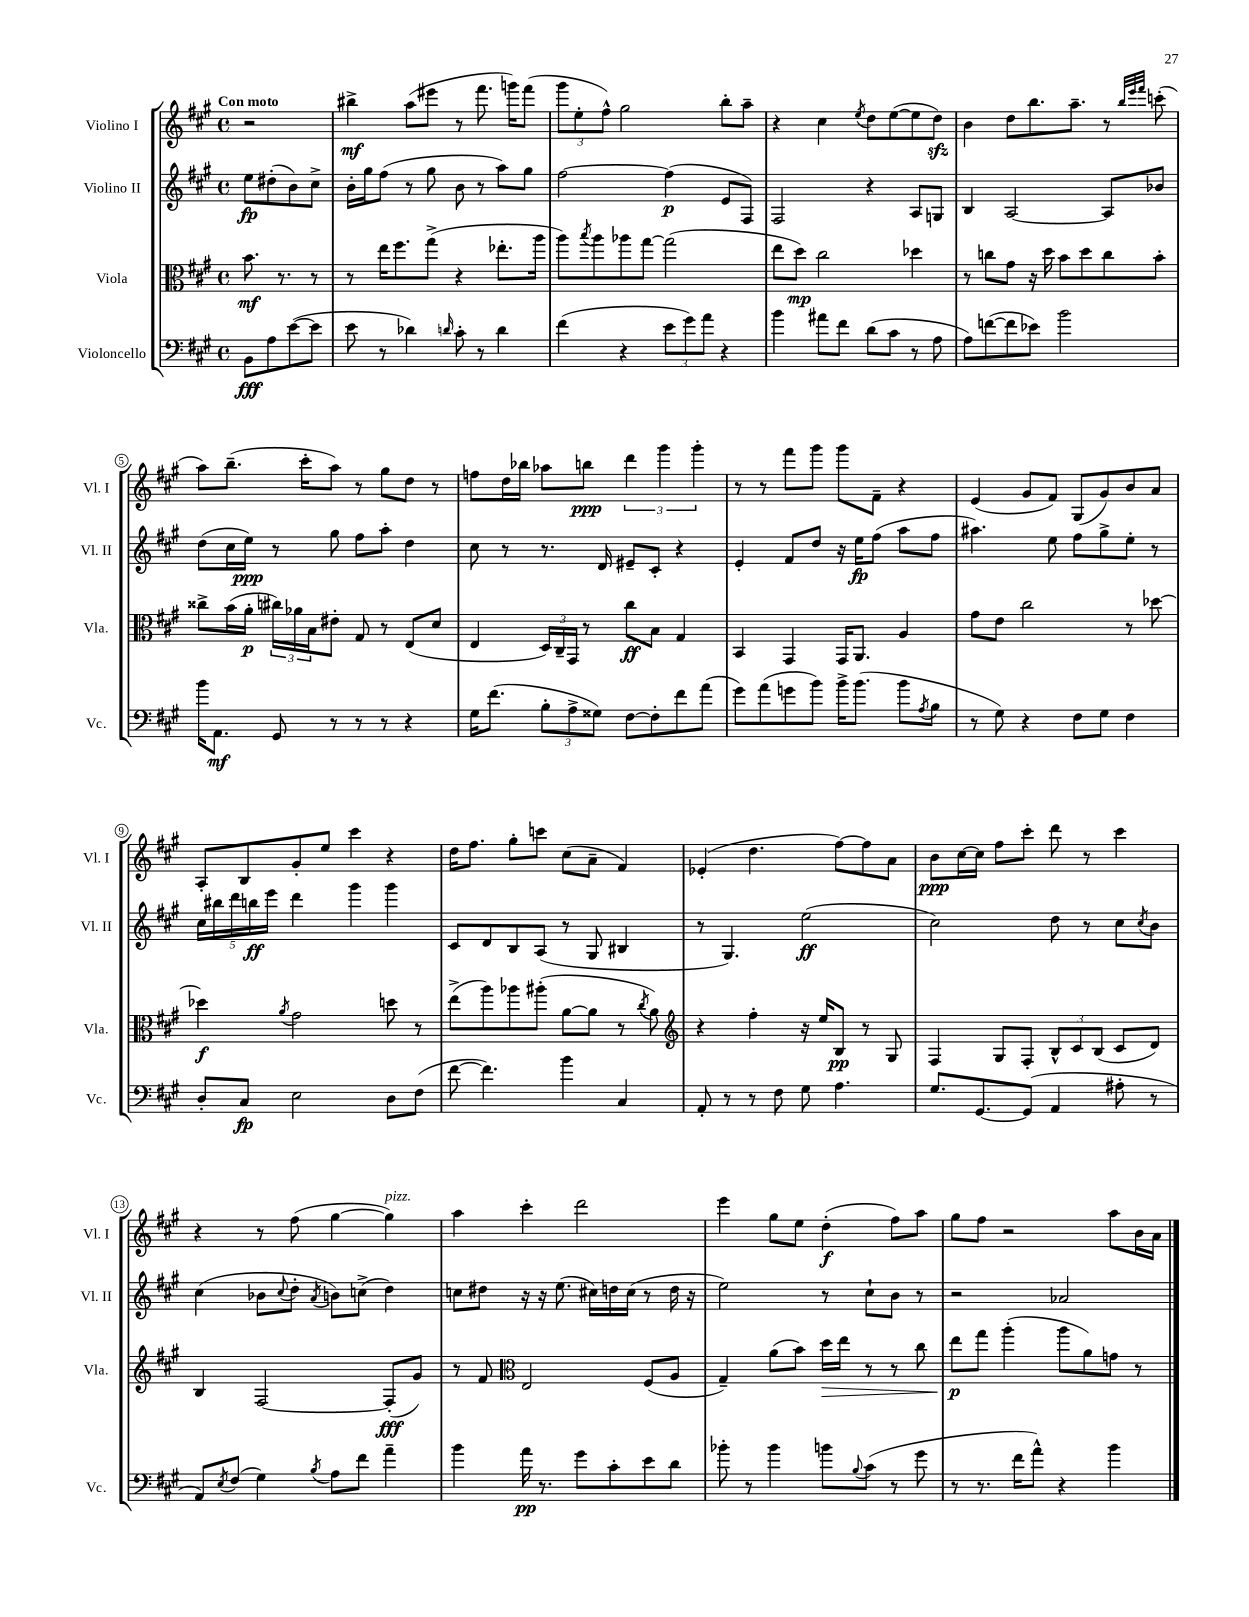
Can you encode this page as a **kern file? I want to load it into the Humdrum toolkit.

**kern	**dynam	**kern	**dynam	**kern	**dynam	**kern	**dynam
*part4	*part4	*part3	*part3	*part2	*part2	*part1	*part1
*staff4	*staff4	*staff3	*staff3	*staff2	*staff2	*staff1	*staff1
*I"Violoncello	*	*I"Viola	*	*I"Violino II	*	*I"Violino I	*
*I'Vc.	*	*I'Vla.	*	*I'Vl. II	*	*I'Vl. I	*
*clefF4	*	*clefC3	*	*clefG2	*	*clefG2	*
*k[f#c#g#]	*	*k[f#c#g#]	*	*k[f#c#g#]	*	*k[f#c#g#]	*
*M4/4	*	*M4/4	*	*M4/4	*	*M4/4	*
*met(c)	*	*met(c)	*	*met(c)	*	*met(c)	*
=	=	=	=	=	=	=	=
!	!	!	!	!	!	!LO:TX:a:B:t=Con moto	!
8BB\L	fff	8.b\	mf	8ee\L	fp	2r	.
8A\	.	.	.	(8dd#X'\	.	.	.
.	.	8.r	.	.	.	.	.
([8e\	.	.	.	8b\)	.	.	.
8e\J]	.	8r	.	8cc#^\J	.	.	.
=1	=1	=1	=1	=1	=1	=1	=1
8e\	.	8r	.	16b'\LL	.	4bb#X^\	mf
.	.	.	.	16gg#\J	.	.	.
8r	.	16ee\KL	.	(8ff#\J	.	.	.
.	.	8.ff#\	.	.	.	.	.
4d-X\)	.	.	.	8r	.	(8aa\L	.
.	.	(8gg#^\J	.	8gg#\	.	8eee#X\J	.
16qqdn/	.	.	.	.	.	.	.
8c#'\	.	4r	.	8b\	.	8r	.
8r	.	.	.	8r	.	8.fff#\	.
4d\	.	8.ee-X'\L	.	8aa\L)	.	.	.
.	.	.	.	.	.	16gggn\KL)	.
.	.	.	.	8gg#\J	.	(8fff#\J	.
.	.	16aa\Jk	.	.	.	.	.
=2	=2	=2	=2	=2	=2	=2	=2
(4f#\	.	8aa\L)	.	[2ff#\	.	12ggg#\L	.
.	.	.	.	.	.	12ee'\	.
.	.	8qbb/	.	.	.	.	.
.	.	8aa\	.	.	.	.	.
.	.	.	.	.	.	12ff#^^\J)	.
4r	.	8aa-X\	.	.	.	2gg#\	.
.	.	[8gg#\J	.	.	.	.	.
12e\L	.	(2gg#\]	.	(4ff#\]	p	.	.
12g#\)	.	.	.	.	.	.	.
12a\J	.	.	.	.	.	.	.
4r	.	.	.	8e/L	.	8bb'\L	.
.	.	.	.	8F#/J)	.	8aa~\J	.
=3	=3	=3	=3	=3	=3	=3	=3
4b\	.	8ee\L	.	2F#/	.	4r	.
.	.	8dd\J)	mp	.	.	.	.
8a#X\L	.	2cc#\	.	.	.	4cc#\	.
8f#\J	.	.	.	.	.	.	.
.	.	.	.	.	.	8qee/	.
(8d\L	.	.	.	4r	.	8dd\L	.
8c#\J	.	.	.	.	.	([8ee\	.
8r	.	4dd-X\	.	8A/L	.	8ee\]	.
8A\	.	.	.	8Gn/J	.	8ddzz\J)	.
=4	=4	=4	=4	=4	=4	=4	=4
8A\L)	.	8r	.	4B/	.	4b\	.
([8fn\	.	8ccn\L	.	.	.	.	.
8f\]	.	8g#\J	.	[2A/	.	8dd\L	.
8e-X\J)	.	16r	.	.	.	8.bb\	.
.	.	16dd\	.	.	.	.	.
2b\	.	8b\L	.	.	.	.	.
.	.	.	.	.	.	8.aa~\J	.
.	.	8dd\	.	.	.	.	.
.	.	8cc\	.	8A/L]	.	8r	.
.	.	.	.	.	.	32qqbb/LLL	.
.	.	.	.	.	.	32qqeee/	.
.	.	.	.	.	.	32qqfff#/JJJ	.
.	.	8b'\J	.	8b-X/J	.	(8cccn'\	.
!!LO:LB:g=z
=5	=5	=5	=5	=5	=5	=5	=5
16b\KL	.	8cc##X^\L	.	(8dd\L	.	8aa\L)	.
8.AA\J	mf	.	.	.	.	.	.
.	.	(16b\L	.	16cc#\L	.	(8.bb~\J	.
.	.	16a'\JJ	p	16ee\JJ)	ppp	.	.
8GG#/	.	24cc#X\LL)	.	8r	.	.	.
.	.	24a-X\	.	.	.	.	.
.	.	.	.	.	.	16ccc#'\KL	.
.	.	24B\J	.	.	.	.	.
8r	.	8e#X'\J	.	8gg#\	.	8aa\J)	.
8r	.	8G#/	.	8ff#\L	.	8r	.
8r	.	8r	.	8aa'\J	.	8gg#\L	.
4r	.	(8E/L	.	4dd\	.	8dd\J	.
.	.	8d/J	.	.	.	8r	.
=6	=6	=6	=6	=6	=6	=6	=6
16G#\KL	.	4E/	.	8cc#\	.	8ffn\L	.
(8.f#\J	.	.	.	.	.	.	.
.	.	.	.	8r	.	16dd\L	.
.	.	.	.	.	.	16bb-X\JJ	.
12B'\L	.	24D/LL)	.	8.r	.	8aa-X\L	.
.	.	24C#~/	.	.	.	.	.
12A^\	.	24GG#/JJ	.	.	.	.	.
.	.	8r	.	.	.	8bbn\J	ppp
12G##X\J)	.	.	.	.	.	.	.
.	.	.	.	16d/	.	.	.
[8F#\L	.	8cc#\L	ff	8e#X~/L	.	6ddd\	.
8F#'\]	.	8B\J	.	8c#'/J	.	.	.
.	.	.	.	.	.	6ggg#\	.
8f#\	.	4G#/	.	4r	.	.	.
.	.	.	.	.	.	6ggg#'\	.
(8a\J	.	.	.	.	.	.	.
=7	=7	=7	=7	=7	=7	=7	=7
8g#\L)	.	4BB/	.	4e'/	.	8r	.
(8a\	.	.	.	.	.	8r	.
8gn\	.	4GG#/	.	8f#/L	.	8fff#\L	.
8b\J)	.	.	.	8dd/J	.	8ggg#\J	.
16b^\KL	.	16GG#/KL	.	16r	.	8ggg#\L	.
(8.b\J	.	8.AA/J	.	16ee\KL	fp	.	.
.	.	.	.	(8ff#\J	.	8f#~\J	.
8b\L	.	4A/	.	8aa\L	.	4r	.
8qA/	.	.	.	.	.	.	.
8B\J	.	.	.	8ff#\J	.	.	.
=8	=8	=8	=8	=8	=8	=8	=8
8r	.	8g#\L	.	4.aa#X\)	.	(4e/	.
8G#\)	.	8e\J	.	.	.	.	.
4r	.	2cc#\	.	.	.	8g#/L	.
.	.	.	.	8ee\	.	8f#/J)	.
8F#\L	.	.	.	8ff#\L	.	(8G#/L	.
8G#\J	.	.	.	8gg#^\	.	8g#/)	.
4F#\	.	8r	.	8ee'\J	.	8b/	.
.	.	[8dd-X\	.	8r	.	8a/J	.
!!LO:LB:g=z
=9	=9	=9	=9	=9	=9	=9	=9
8D'/L	.	4dd-X\]	f	20cc#\LL	.	8A'/L	.
.	.	.	.	20bb#X\	.	.	.
.	.	.	.	20ddd\	.	.	.
8C#/J	fp	.	.	.	.	8B/	.
.	.	.	.	20bbn\	ff	.	.
.	.	.	.	20eee\JJ	.	.	.
.	.	8qa/	.	.	.	.	.
2E\	.	2g#\	.	4ddd\	.	8g#'/	.
.	.	.	.	.	.	8ee/J	.
.	.	.	.	4ggg#\	.	4ccc#\	.
8D\L	.	8ddn\	.	4ggg#\	.	4r	.
(8F#\J	.	8r	.	.	.	.	.
=10	=10	=10	=10	=10	=10	=10	=10
[8f#\	.	(8ee^\L	.	8c#/L	.	16dd\KL	.
.	.	.	.	.	.	8.ff#\J	.
4.f#\])	.	8aa\)	.	8d/	.	.	.
.	.	8aa-X\	.	8B/	.	8gg#'\L	.
.	.	(8aa#X'\J	.	(8A/J	.	8cccn\J	.
4b\	.	[8a\L	.	8r	.	(8cc#\L	.
.	.	8a\J]	.	8G#/	.	8a~\J	.
4C#/	.	8r	.	4B#X/	.	4f#/)	.
.	.	8qcc#/	.	.	.	.	.
.	.	8a\)	.	.	.	.	.
=11	=11	=11	=11	=11	=11	=11	=11
*	*	*clefG2	*	*	*	*	*
8AA'/	.	4r	.	8r	.	(4e-X'/	.
8r	.	.	.	4.G#/)	.	.	.
8r	.	4ff#'\	.	.	.	4.dd\	.
8F#\	.	.	.	.	.	.	.
8G#\	.	16r	.	(2ee\	ff	.	.
.	.	16ee/KL	.	.	.	.	.
4.A\	.	8B/J	pp	.	.	[8ff#\L)	.
.	.	8r	.	.	.	8ff#\]	.
.	.	8G#/	.	.	.	8a\J	.
=12	=12	=12	=12	=12	=12	=12	=12
8.G#/L	.	4F#/	.	2cc#\)	.	8b\L	ppp
.	.	.	.	.	.	[16cc#\L	.
[8.GG#/	.	.	.	.	.	16cc#\JJ]	.
.	.	8G#/L	.	.	.	8ff#\L	.
(8GG#/J]	.	8F#'/J	.	.	.	8ccc#'\J	.
4AA/	.	12B^^/L	.	8dd\	.	8ddd\	.
.	.	12c#/	.	.	.	.	.
.	.	.	.	8r	.	8r	.
.	.	(12B/J	.	.	.	.	.
8A#X'\	.	8c#/L	.	8cc#\L	.	4ccc#\	.
.	.	.	.	8qcc#/	.	.	.
8r	.	8d/J)	.	8b\J	.	.	.
!!LO:LB:g=z
=13	=13	=13	=13	=13	=13	=13	=13
8AA/L)	.	4B/	.	(4cc#\	.	4r	.
8qE/	.	.	.	.	.	.	.
(8F#/J	.	.	.	.	.	.	.
4G#\)	.	[2F#/	.	8b-X\L	.	8r	.
.	.	.	.	8qqcc#/	.	.	.
.	.	.	.	8dd'\J	.	(8ff#\	.
8qB/	.	.	.	8qa/	.	.	.
8A\L	.	.	.	8bn\L)	.	[4gg#\	.
8f#\J	.	.	.	(8ccn^\J	.	.	.
!	!	!	!	!	!	!LO:TX:a:i:t=pizz.	!
4a~\	.	(8F#'/L]	fff	4dd\)	.	4gg#\])	.
.	.	8g#/J)	.	.	.	.	.
=14	=14	=14	=14	=14	=14	=14	=14
4b\	.	8r	.	8ccn\L	.	4aa\	.
.	.	8f#/	.	8dd#X\J	.	.	.
*	*	*clefC3	*	*	*	*	*
16a\	pp	2E/	.	16r	.	4ccc#'\	.
8.r	.	.	.	16r	.	.	.
.	.	.	.	(8.ee\	.	.	.
8g#\L	.	.	.	.	.	2ddd\	.
.	.	.	.	16cc#X\LL)	.	.	.
8c#'\	.	.	.	16ddn\	.	.	.
.	.	.	.	(16cc#\JJ	.	.	.
8e\	.	(8F#/L	.	8r	.	.	.
8d\J	.	8A/J	.	16dd\	.	.	.
.	.	.	.	16r	.	.	.
=15	=15	=15	=15	=15	=15	=15	=15
8b-X'\	.	4G#~/)	.	2ee\)	.	4eee\	.
8r	.	.	.	.	.	.	.
4b-\	.	(8a\L	.	.	.	8gg#\L	.
.	.	8b\J)	.	.	.	8ee\J	.
!	!	!	!LO:HP:b	!	!	!	!
8bn\L	.	16dd\LL	>	8r	.	(4dd'\	f
.	.	16ee\JJ	.	.	.	.	.
8qqB/	.	.	.	.	.	.	.
(8c#\J	.	8r	.	8cc#`\L	.	.	.
8r	.	8r	.	8b\J	.	8ff#\L)	.
8g#\	.	8cc#\	.	8r	.	8aa\J	.
=16	=16	=16	=16	=16	=16	=16	=16
8r	.	8ee\L	p	2r	.	8gg#\L	.
8.r	.	8gg#\J	]	.	.	8ff#\J	.
.	.	(4aa'\	.	.	.	2r	.
16f#\KL	.	.	.	.	.	.	.
8a^^\J)	.	.	.	.	.	.	.
4r	.	8aa\L	.	2a-X/	.	.	.
.	.	8a\)	.	.	.	.	.
4b\	.	8gn\J	.	.	.	8aa\L	.
.	.	8r	.	.	.	16b\L	.
.	.	.	.	.	.	16a\JJ	.
==	==	==	==	==	==	==	==
*-	*-	*-	*-	*-	*-	*-	*-
